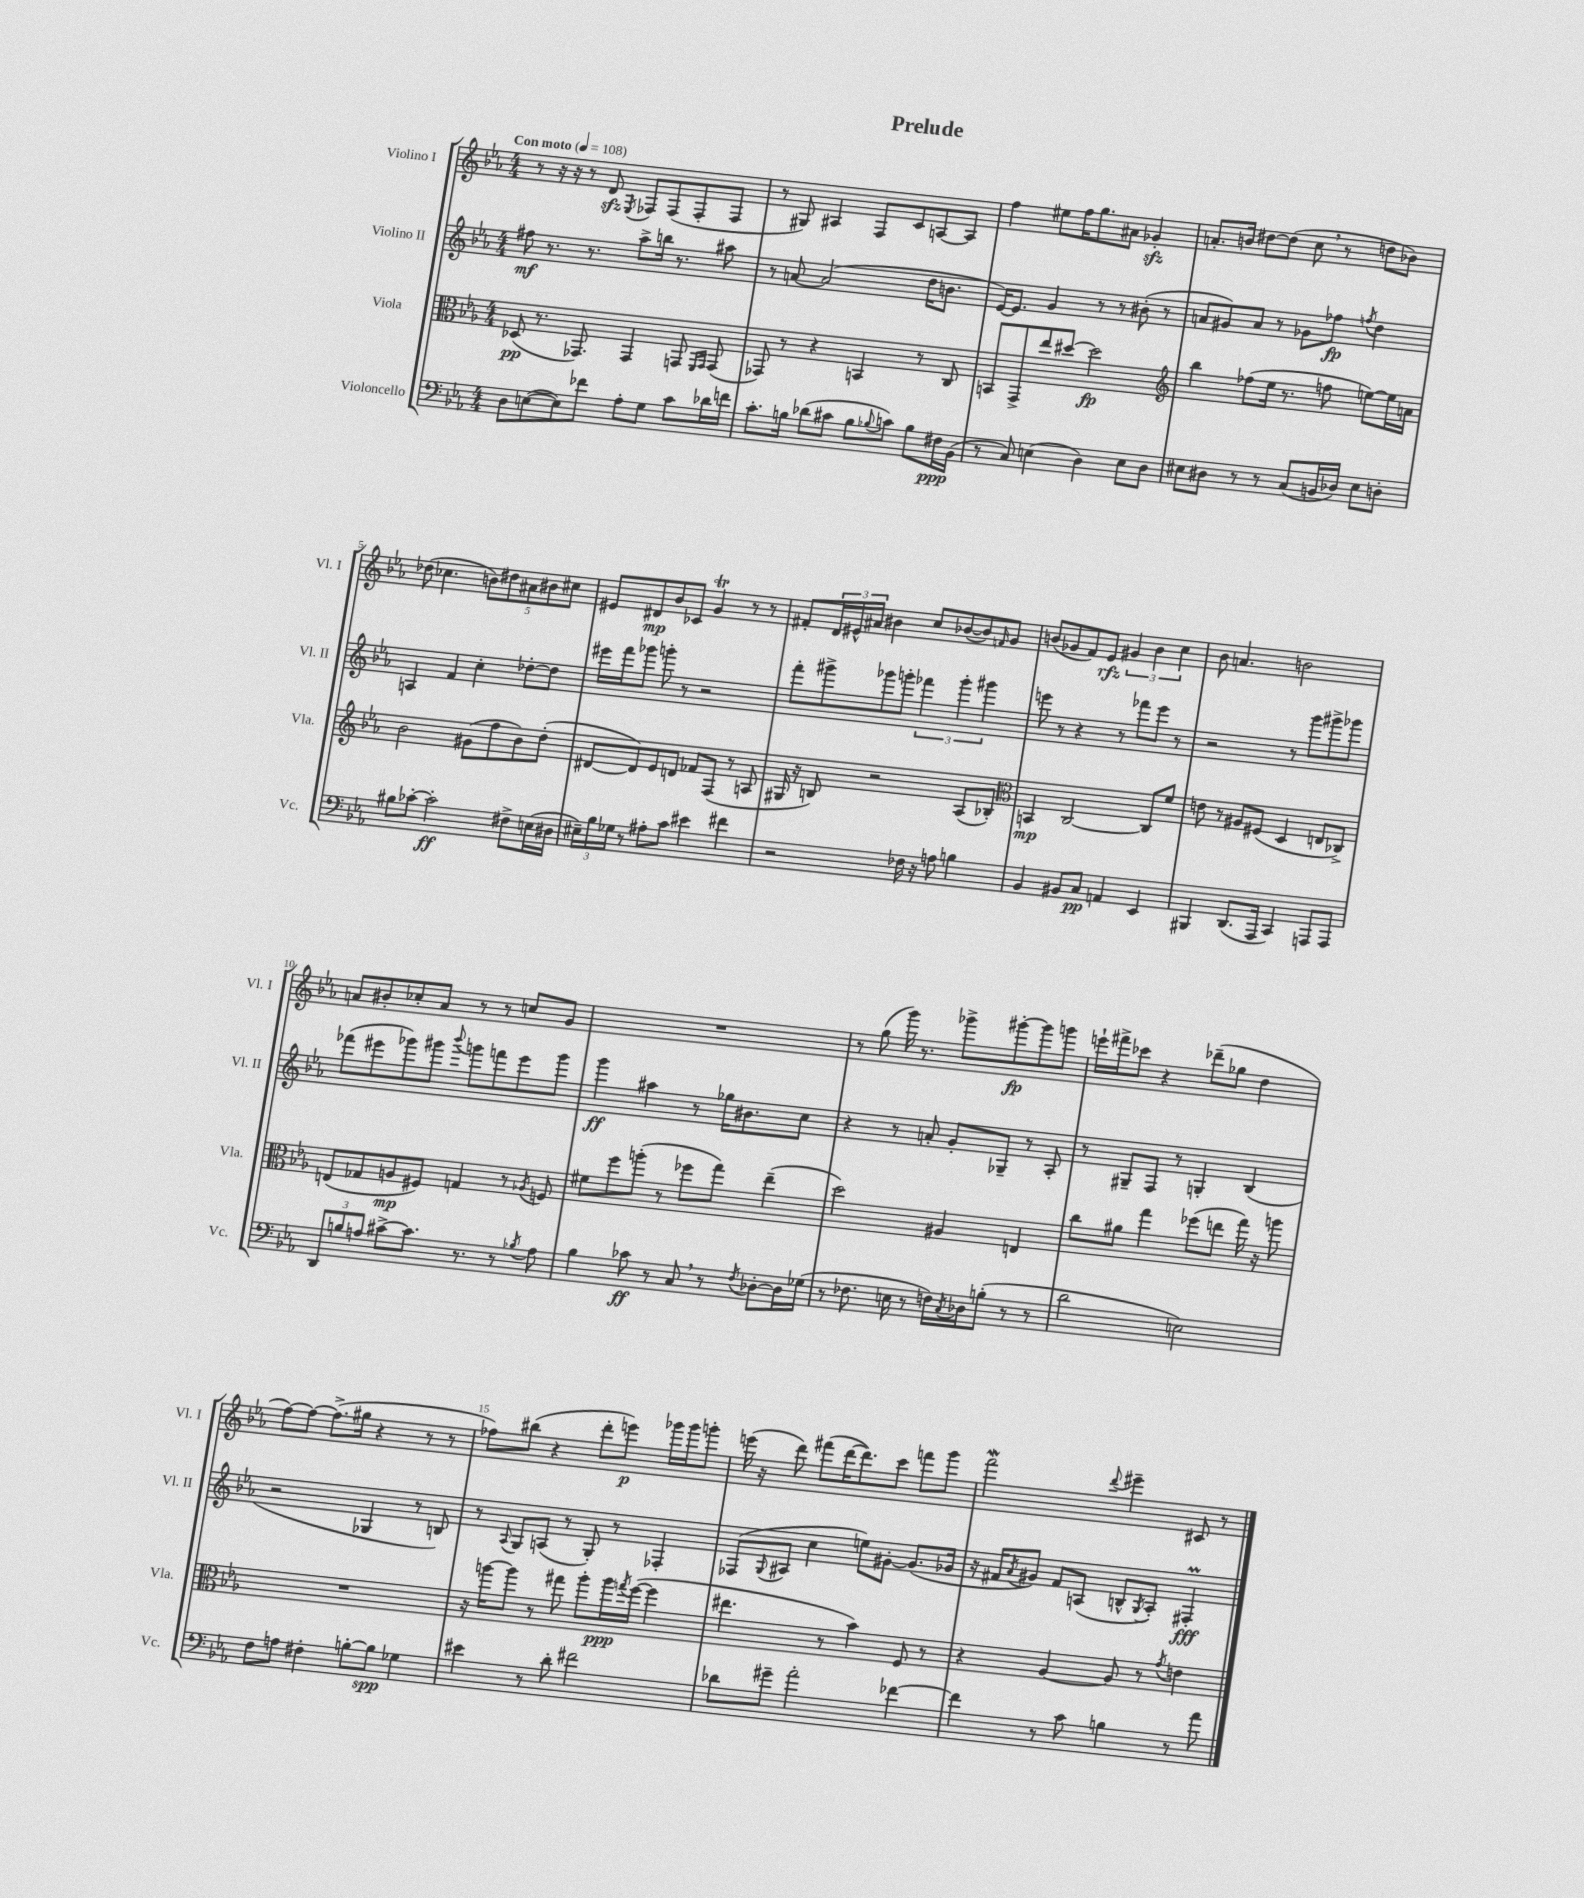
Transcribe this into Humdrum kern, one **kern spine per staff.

**kern	**dynam	**kern	**dynam	**kern	**dynam	**kern	**dynam
*part4	*part4	*part3	*part3	*part2	*part2	*part1	*part1
*staff4	*staff4	*staff3	*staff3	*staff2	*staff2	*staff1	*staff1
*I"Violoncello	*	*I"Viola	*	*I"Violino II	*	*I"Violino I	*
*I'Vc.	*	*I'Vla.	*	*I'Vl. II	*	*I'Vl. I	*
*clefF4	*	*clefC3	*	*clefG2	*	*clefG2	*
*k[b-e-a-]	*	*k[b-e-a-]	*	*k[b-e-a-]	*	*k[b-e-a-]	*
*M4/4	*	*M4/4	*	*M4/4	*	*M4/4	*
*MM108	*	*MM108	*	*MM108	*	*MM108	*
=1	=1	=1	=1	=1	=1	=1	=1
!	!	!	!	!	!	!LO:TX:a:B:t=Con moto	!
8D\L	.	(8D-X/	pp	8ff#X\	mf	8r	.
([8En\	.	8.r	.	8.r	.	16r	.
.	.	.	.	.	.	16r	.
8E\])	.	.	.	.	.	8r	.
.	.	8.GG-X/)	.	8.r	.	.	.
8f-X\J	.	.	.	.	.	8dzz/	.
.	.	.	.	.	.	8qE-/	.
8A-'\L	.	4GG-/	.	8aa-^\L	.	8F-X/L	.
8G\J	.	.	.	16bbn\Jk	.	(8F-/	.
.	.	.	.	8.r	.	.	.
8c\L	.	8GGn/	.	.	.	8F-'/	.
.	.	16qqFF/LL	.	.	.	.	.
.	.	16qqGG/JJ	.	.	.	.	.
16d-X\L	.	(8GG/	.	8aa#X\	.	8F-/J	.
16fn\JJ	.	.	.	.	.	.	.
=2	=2	=2	=2	=2	=2	=2	=2
8.c'\L	.	8GG-X/)	.	8r	.	8r	.
.	.	8r	.	[8an/	.	8G#X/)	.
16Bn\Jk	.	.	.	.	.	.	.
(8d-X\L	.	4r	.	(2a/]	.	4A#X/	.
8c#X\J	.	.	.	.	.	.	.
8B\L	.	4BBn/	.	.	.	8F/L	.
8qqB-X/	.	.	.	.	.	.	.
8cn\J)	.	.	.	.	.	8c/	.
8B-\L	.	8r	.	16dd\KL	.	[8An/	.
.	.	.	.	8.bn\J	.	.	.
16F#X\L	ppp	8C/	.	.	.	8A/J]	.
(16BB-\JJ	.	.	.	.	.	.	.
=3	=3	=3	=3	=3	=3	=3	=3
8r	.	8BBn/L	.	[16e-/KL)	.	4ff\	.
.	.	.	.	8.e-/J]	.	.	.
8C/)	.	8GG^/	.	.	.	.	.
(4En\	.	8ee-/	.	4g/	.	8ee#X\L	.
.	.	[8dd#X/J	.	.	.	16ff\K	.
.	.	.	.	.	.	8.gg\	.
4D\)	.	2dd#\]	fp	8r	.	.	.
.	.	.	.	8r	.	8a#X\J	.
8E\L	.	.	.	(8b#X'\	.	4g-Xzz'/	.
8D\J	.	.	.	8r	.	.	.
=4	=4	=4	=4	=4	=4	=4	=4
*	*	*clefG2	*	*	*	*	*
8E#X\L	.	4bb-\	.	8an/L	.	8.an'/L	.
8D#X\J	.	.	.	8g#X/)	.	.	.
.	.	.	.	.	.	16bn/Jk	.
8r	.	(8ff-X\L	.	8a/J	.	[8dd#X\L	.
8r	.	16ee-\Jk	.	8r	.	(8dd#\J]	.
.	.	8.r	.	.	.	.	.
(8C/L	.	.	.	8g-X\L	.	8cc,\	.
16BBn/L	.	8ffn\	.	8ff-X\J	fp	8r	.
16D-X/JJ)	.	.	.	.	.	.	.
.	.	.	.	8qffn/	.	.	.
8E#\L	.	[8een\L)	.	4dd\	.	8ddn\L	.
8Dn'\J	.	16ee\L]	.	.	.	8b-X\J)	.
.	.	16an\JJ	.	.	.	.	.
!!LO:LB:g=z
=5	=5	=5	=5	=5	=5	=5	=5
8B#X\L	.	2b-\	.	4An/	.	(8dd-X\	.
[8c-X'\J	.	.	.	.	.	4.cc-X\	.
2c-'\]	ff	.	.	4f/	.	.	.
.	.	(8g#X\L	.	4cc'\	.	10bn\L)	.
.	.	.	.	.	.	10dd#X\	.
.	.	8ff\	.	.	.	.	.
.	.	.	.	.	.	10a#X\	.
8F#X^\L	.	8b-\)	.	[8dd-X'\L	.	.	.
.	.	.	.	.	.	10b#X\	.
(16En\L	.	(8dd'\J	.	8dd-\J]	.	.	.
.	.	.	.	.	.	10cc#X\J	.
16D#X\JJ	.	.	.	.	.	.	.
=6	=6	=6	=6	=6	=6	=6	=6
24E#X~\LL)	.	[8d#X/L	.	16eee#X\LL	.	8e#X/L	.
24B-\	.	.	.	.	.	.	.
.	.	.	.	16fff\J	.	.	.
24G-X\JJ	.	.	.	.	.	.	.
8r	.	8d#/])	.	8ggg-X\J	.	8d#X/	mp
8A#X'\L	.	8e-/	.	8gggn'\	.	8b-/	.
8c\J	.	8dn/J	.	8r	.	8c-X/J	.
4e#X\	.	8f-X/L	.	2r	.	4gt/	.
.	.	(8F/J	.	.	.	.	.
4f#X\	.	8r	.	.	.	8r	.
.	.	8An/	.	.	.	8r	.
=7	=7	=7	=7	=7	=7	=7	=7
2r	.	16G#X/	.	8fff'\L	.	8f#X'/L	.
.	.	16r	.	.	.	.	.
.	.	8Bn/)	.	8ggg#X^\	.	24d/L	.
.	.	.	.	.	.	24e#X^^/	.
.	.	.	.	.	.	24a#X/JJ	.
.	.	2r	.	8ggg-X\	.	4b#X\	.
.	.	.	.	8gggn'\J	.	.	.
16F-X\	.	.	.	6fff-X\	.	8cc/L	.
16r	.	.	.	.	.	.	.
8An\	.	.	.	.	.	([8b-X/	.
.	.	.	.	6ggg'\	.	.	.
4Bn\	.	(8A-/L	.	.	.	8b-/])	.
.	.	.	.	6ggg#X\	.	.	.
.	.	.	.	.	.	16qqfn/	.
.	.	8B-X'/J)	.	.	.	8g/J	.
=8	=8	=8	=8	=8	=8	=8	=8
*	*	*clefC3	*	*	*	*	*
4BB-/	.	4BBn/	mp	8eeen\	.	(8bn/L	.
.	.	.	.	8r	.	8g-X/	.
8BB#X/L	.	[2C/	.	4r	.	8f/)	.
8C/J	pp	.	.	.	.	8e-/J	rfz
4AAn/	.	.	.	8r	.	6g#X/	.
.	.	.	.	8fff-X\L	.	.	.
.	.	.	.	.	.	6b\	.
4EE-/	.	8C/L]	.	8eee\J	.	.	.
.	.	.	.	.	.	6cc\	.
.	.	8f/J	.	8r	.	.	.
=9	=9	=9	=9	=9	=9	=9	=9
4BBB#X/	.	8en\	.	2r	.	8b-\	.
.	.	8r	.	.	.	4.an/	.
(8.DD/L	.	8A#X/L	.	.	.	.	.
.	.	(8F#X/J	.	.	.	.	.
16AAA-/Jk	.	.	.	.	.	.	.
4CC/)	.	4D/	.	8r	.	2bn\	.
.	.	.	.	8ggg\L	.	.	.
8AAAn/L	.	8En/L	.	8ggg#X^\	.	.	.
8AAA/J	.	8C-X^/J)	.	8ggg-X\J	.	.	.
!!LO:LB:g=z
=10	=10	=10	=10	=10	=10	=10	=10
12DD/L	.	(8En/L	.	(8fff-X\L	.	8an/L	.
12Bn/	.	.	.	.	.	.	.
.	.	8G-X/	.	8eee#X\	.	8b#X'/	.
12An/J	.	.	.	.	.	.	.
[8c#X^\L	.	8An/	mp	8ggg-X\)	.	8cc-X'/	.
8.c#\J]	.	8F#X/J)	.	8ggg#X\J	.	8a/J	.
.	.	.	.	8qqbbb-/	.	.	.
.	.	4Gn/	.	8gggn\L	.	8r	.
8.r	.	.	.	.	.	.	.
.	.	.	.	8fffn\	.	8r	.
8r	.	8r	.	8eee#\	.	8ccn/L	.
8qB-X/	.	8qA-X/	.	.	.	.	.
8A\	.	8Fn/	.	8ggg\J	.	8g/J	.
=11	=11	=11	=11	=11	=11	=11	=11
4B-\	.	8f#X\L	.	4ggg\	ff	1r	.
.	.	8ff\	.	.	.	.	.
8c-X\	ff	(8aan'\J	.	4aa#X\	.	.	.
8r	.	8r	.	.	.	.	.
8C,/	.	8ff-X\L	.	8r	.	.	.
8r	.	8gg\J)	.	16gg-X\KL	.	.	.
.	.	.	.	8.b#X\	.	.	.
8qF/	.	.	.	.	.	.	.
[8D-X'\L	.	(4ee-~\	.	.	.	.	.
16D-\L]	.	.	.	8cc\J	.	.	.
(16G-X\JJ	.	.	.	.	.	.	.
=12	=12	=12	=12	=12	=12	=12	=12
8r	.	2dd\)	.	4r	.	8r	.
8.F-X\	.	.	.	.	.	(8gg\	.
.	.	.	.	8r	.	16ggg\)	.
16En\	.	.	.	.	.	8.r	.
8r	.	.	.	8an'/	.	.	.
16Fn\LL)	.	4A#X/	.	8g'/L	.	8ggg-X^\L	.
8qC/	.	.	.	.	.	.	.
16D-X\J	.	.	.	.	.	.	.
(8Bn'\J	.	.	.	8G-X~/J	.	[8ggg#X'\	fp
8r	.	4En/	.	8r	.	8ggg#\]	.
8r	.	.	.	8A-'/	.	8gggn\J	.
=13	=13	=13	=13	=13	=13	=13	=13
2d\	.	8cc\L	.	8r	.	16eeen`\LL	.
.	.	.	.	.	.	16fff#X^\J	.
.	.	8a#X\J	.	8G#X~/L	.	8ccc-X\J	.
.	.	4gg\	.	8F/J	.	4r	.
.	.	.	.	8r	.	.	.
2En\)	.	(8ff-X\L	.	4Gn'/	.	(8ddd-X~\L	.
.	.	8een\J	.	.	.	8gg-X\J	.
.	.	16gg\)	.	(4B-/	.	4dd\	.
.	.	16r	.	.	.	.	.
.	.	8aan\	.	.	.	.	.
!!LO:LB:g=z
=14	=14	=14	=14	=14	=14	=14	=14
8F\L	.	1r	.	2r	.	[8ff\L)	.
8An\J	.	.	.	.	.	8ff\J_	.
4F#X'\	.	.	.	.	.	(8.ff^\L]	.
.	.	.	.	.	.	16gg#X\Jk	.
[8Bn'\L	.	.	.	4G-X/	.	4r	.
8B\J]	spp	.	.	.	.	.	.
4G-X\	.	.	.	8r	.	8r	.
.	.	.	.	8Bn/)	.	8r	.
=15	=15	=15	=15	=15	=15	=15	=15
4e#X\	.	16r	.	8r	.	8ff-X\L)	.
.	.	[16aan\KL	.	.	.	.	.
.	.	.	.	8qqA-/	.	.	.
.	.	8aa\J]	.	8G/L	.	(8bb#X\J	.
8r	.	8r	.	(8An/J	.	4r	.
8d'\	.	8gg#X\	.	8r	.	.	.
2f#X\	.	8aa'\L	.	8G'/)	.	8ddd'\L	.
.	.	16aa\L	ppp	8r	.	8eeen\J)	p
.	.	8qggn/	.	.	.	.	.
.	.	([16ff\JJ	.	.	.	.	.
.	.	4ff\]	.	4F-X'/	.	16ggg-X\LL	.
.	.	.	.	.	.	16ggg-\J	.
.	.	.	.	.	.	8gggn'\J	.
=16	=16	=16	=16	=16	=16	=16	=16
8d-X\L	.	4.ee#X\	.	(8F-X/L	.	(16eeen\	.
.	.	.	.	.	.	16r	.
.	.	.	.	8qqG/	.	.	.
8g#X~\J	.	.	.	8A#X/J	.	8ddd\)	.
2a-'\	.	.	.	4cc\	.	(8fff#X\L	.
.	.	8r	.	.	.	[16ddd\K	.
.	.	.	.	.	.	8.ddd\])	.
.	.	4b-\)	.	8een\L)	.	.	.
.	.	.	.	[8g#X'\J	.	8ccc\J	.
[4f-X\	.	8F/	.	(8.g#/L]	.	8fffn\L	.
.	.	8r	.	.	.	8ggg\J	.
.	.	.	.	16g-X/Jk	.	.	.
=17	=17	=17	=17	=17	=17	=17	=17
4f-\]	.	4r	.	16r	.	2fffW\	.
.	.	.	.	16f#X/KL	.	.	.
.	.	.	.	8qa-/	.	.	.
.	.	.	.	8g#X/J)	.	.	.
8r	.	[4A-/	.	8f#/L	.	.	.
8c\	.	.	.	(8An/J	.	.	.
.	.	.	.	.	.	8qqddd/	.
4Bn\	.	8A-/]	.	8Bn^^/L	.	4eee#X~\	.
.	.	.	.	8qG/	.	.	.
.	.	8r	.	8A'/J)	.	.	.
.	.	8qg/	.	.	.	.	.
8r	.	4en\	.	4F#Xm'/	fff	8c#X/	.
8a-\	.	.	.	.	.	8r	.
==	==	==	==	==	==	==	==
*-	*-	*-	*-	*-	*-	*-	*-
